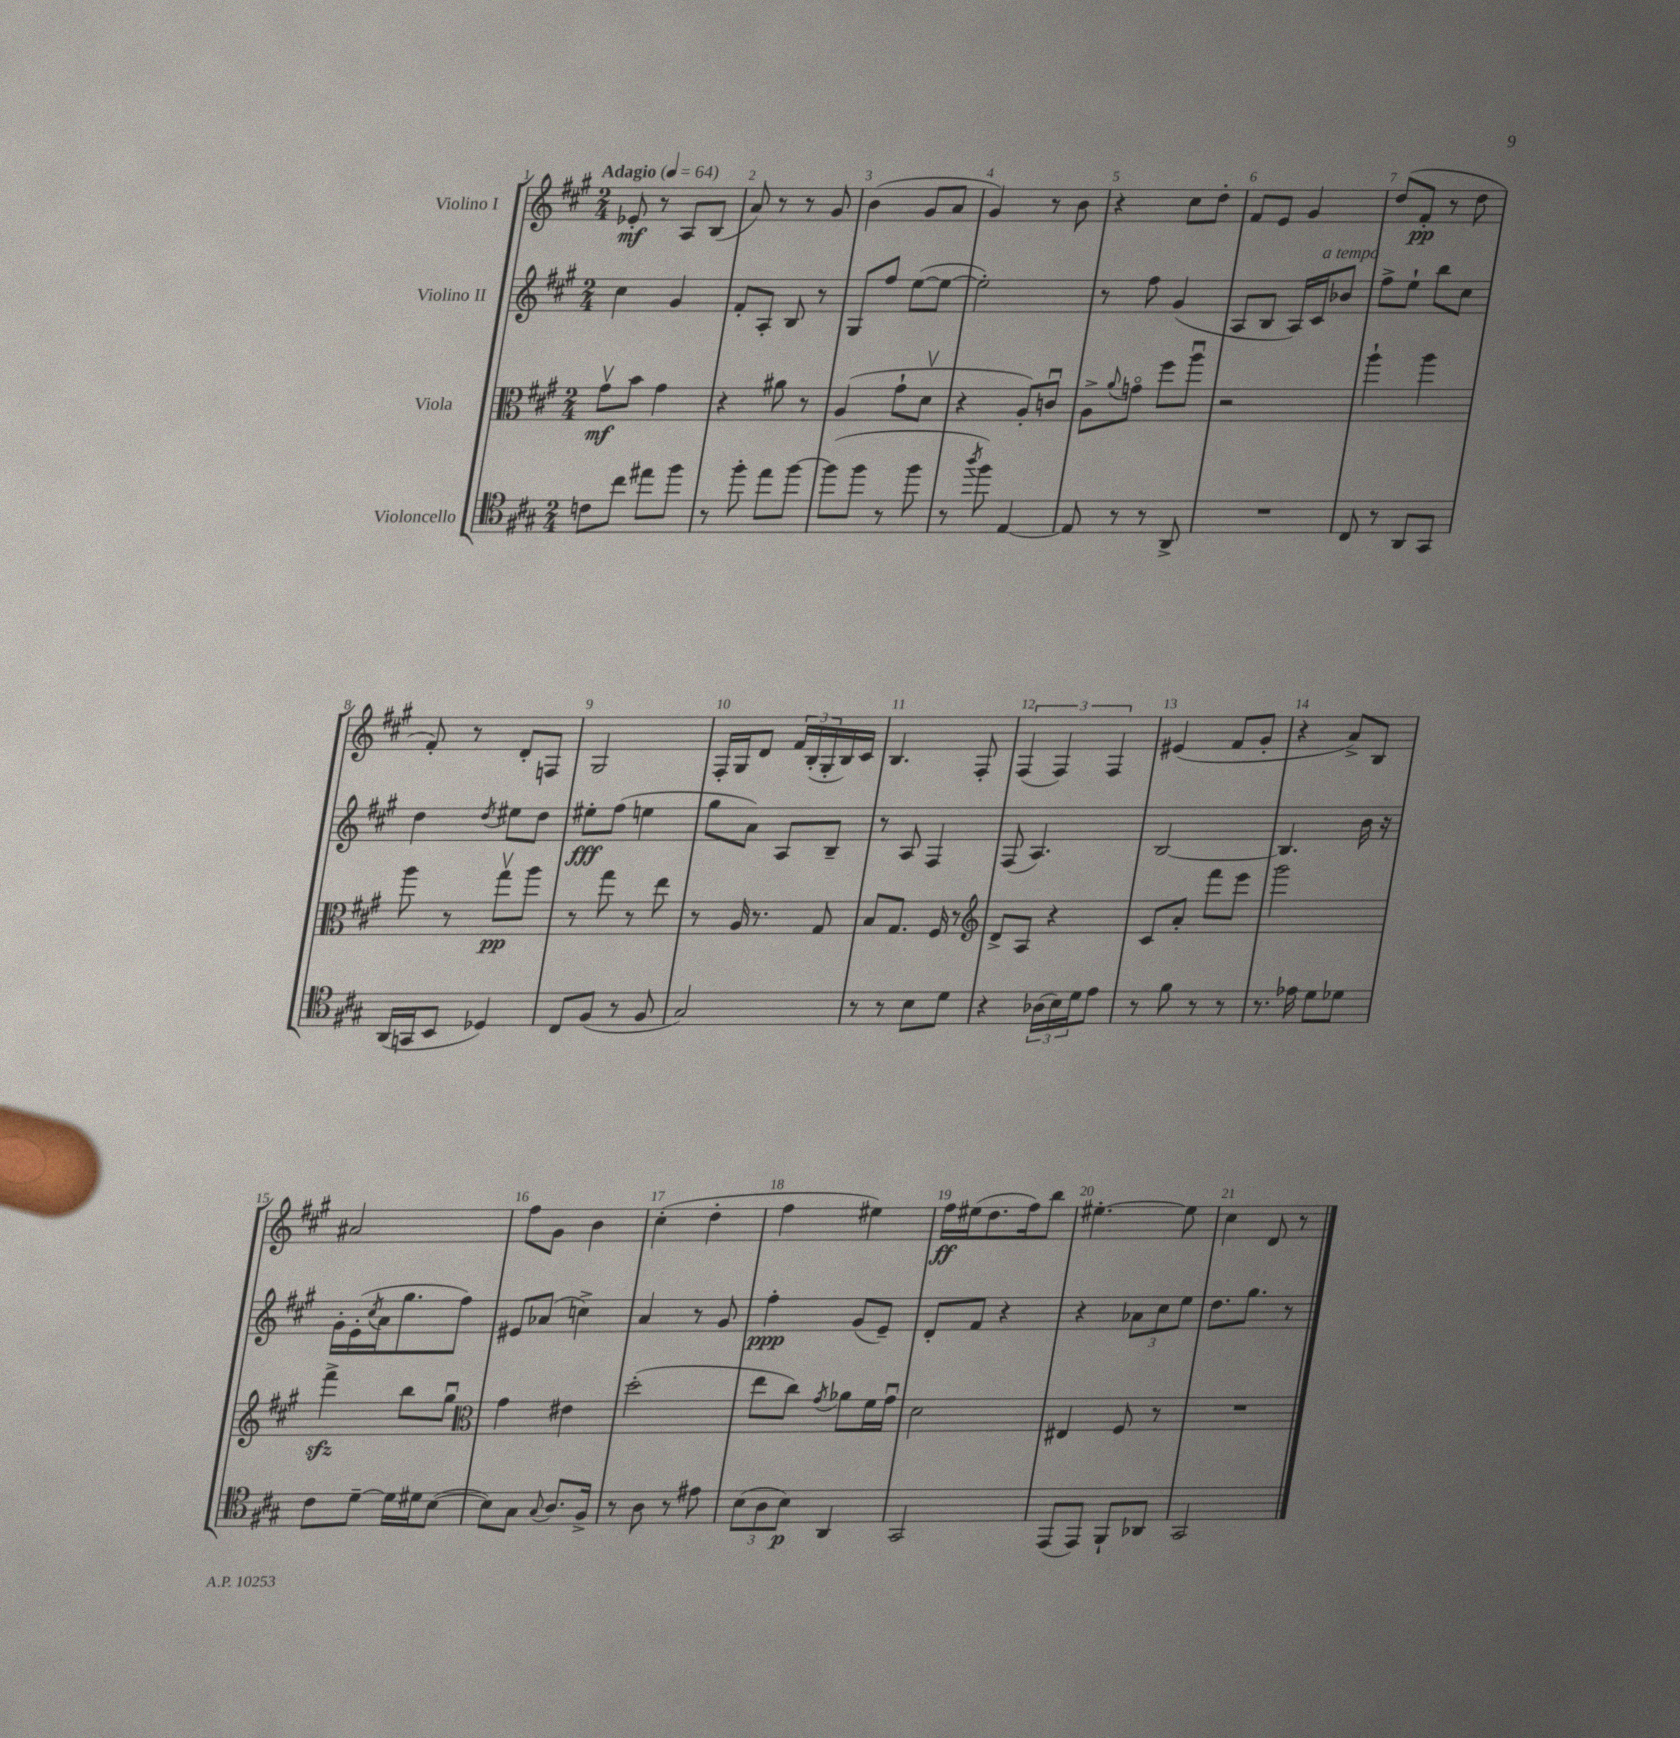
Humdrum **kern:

**kern	**kern	**kern	**kern
*staff4	*staff3	*staff2	*staff1
*clefC4	*clefC3	*clefG2	*clefG2
*k[f#c#g#]	*k[f#c#g#]	*k[f#c#g#]	*k[f#c#g#]
*M2/4	*M2/4	*M2/4	*M2/4
*MM64	*MM64	*MM64	*MM64
8c	8g#v	4cc#	8e-'
8cc#	8b	.	8r
8ee#	4g#	4g#	8A
8ff#	.	.	(8B
=	=	=	=
8r	4r	8f#'	8a)
8ff#'	.	8A'	8r
8ee	8a#	8B	8r
[8ff#	8r	8r	8g#
=	=	=	=
(8ff#]	(4A	8G#	(4b
8ff#	.	8ff#	.
8r	8g#`	([8ee	8g#
8ff#	8dv	8ee_	8a
=	=	=	=
8r	4r	2ee'])	4g#)
8qaa	.	.	.
8ff#)	.	.	.
[4E	8A')	.	8r
.	8cu	.	8b
=	=	=	=
8E]	8A^	8r	4r
.	8qqa	.	.
8r	8go	8ff#	.
8r	8ff#	(4g#	8cc#
8AA^	8aau	.	8dd'
=	=	=	=
2r	2r	8A	8f#
.	.	8B	8e
.	.	16A)	4g#
.	.	16c#	.
.	.	8b-	.
=	=	=	=
8C#	4aa`	8ff#^	(8dd
8r	.	8ee`	8f#'
8AA	4aa	8bb	8r
8GG#	.	8cc#	8dd
=	=	=	=
(16AA	8aa	4dd	8f#')
16GG	.	.	.
8BB	8r	.	8r
.	.	8qdd	.
4D-)	8gg#v	8ee#	8d'
.	8aa	8dd	8F
=	=	=	=
8C#	8r	8ee#'	2G#
(8F#	8gg#	(8ff#	.
8r	8r	4ee	.
8F#	8ee	.	.
=	=	=	=
2G#)	8r	8gg#	16F#'
.	.	.	16G#
.	16A	8a)	8d
.	8.r	.	.
.	.	8A	24f#
.	.	.	(24B'
.	.	.	24G#'
.	8G#	8B~	16B)
.	.	.	16c#
=	=	=	=
8r	8B	8r	4.B
8r	8.G#	8A	.
8B	.	4F#	.
.	16F#	.	.
8d	8r	.	8F#'
=	=	=	=
*	*clefG2	*	*
4r	8d^	(8F#	(6F#
.	8A	4.A)	.
.	.	.	6F#)
(24A-	4r	.	.
24B)	.	.	.
24d	.	.	6F#
8e	.	.	.
=	=	=	=
8r	8c#	[2B	(4e#
8f#	8a'	.	.
8r	8fff#	.	8f#
8r	8eee	.	8g#'
=	=	=	=
8.r	2ggg#	4.B]	4r
16e-	.	.	.
8d	.	.	8a^)
8d-	.	16b	8B
.	.	16r	.
=	=	=	=
8c#	4fff#^	16g#'	2a#
.	.	(16e'	.
.	.	8qcc#	.
[8d~	.	16a	.
.	.	8.gg#	.
16d]	8bb	.	.
16d#	.	.	.
([8B	8gg#u	8ff#)	.
=	=	=	=
*	*clefC3	*	*
8B])	4g#	8e#	8ff#
8G#	.	(8a-	8g#
8qqG#	.	.	.
8.A	4e#	4cc^)	4b
16F#^	.	.	.
=	=	=	=
8r	(2dd'	4a	(4cc#'
8A	.	.	.
8r	.	8r	4dd'
8e#	.	8g#	.
=	=	=	=
(12B	8ee	4ff#'	4ff#
12A	.	.	.
.	8cc#)	.	.
12B)	.	.	.
.	8qg#	.	.
4AA	8a-	(8g#	4ee#)
.	16f#	8e~)	.
.	16g#u	.	.
=	=	=	=
2GG#	2d	8d'	16ff#
.	.	.	(16ee#
.	.	8f#	8.dd
.	.	4r	.
.	.	.	16ff#)
.	.	.	8bb
=	=	=	=
(8EE	4E#	4r	[4.ee#'
8EE)	.	.	.
8FF#`	8F#	12a-	.
.	.	12cc#	.
8AA-	8r	.	8ee#]
.	.	12ee	.
=	=	=	=
2GG#	2r	8.dd	4cc#
.	.	8.gg#	.
.	.	.	8d
.	.	8r	8r
==	==	==	==
*-	*-	*-	*-
